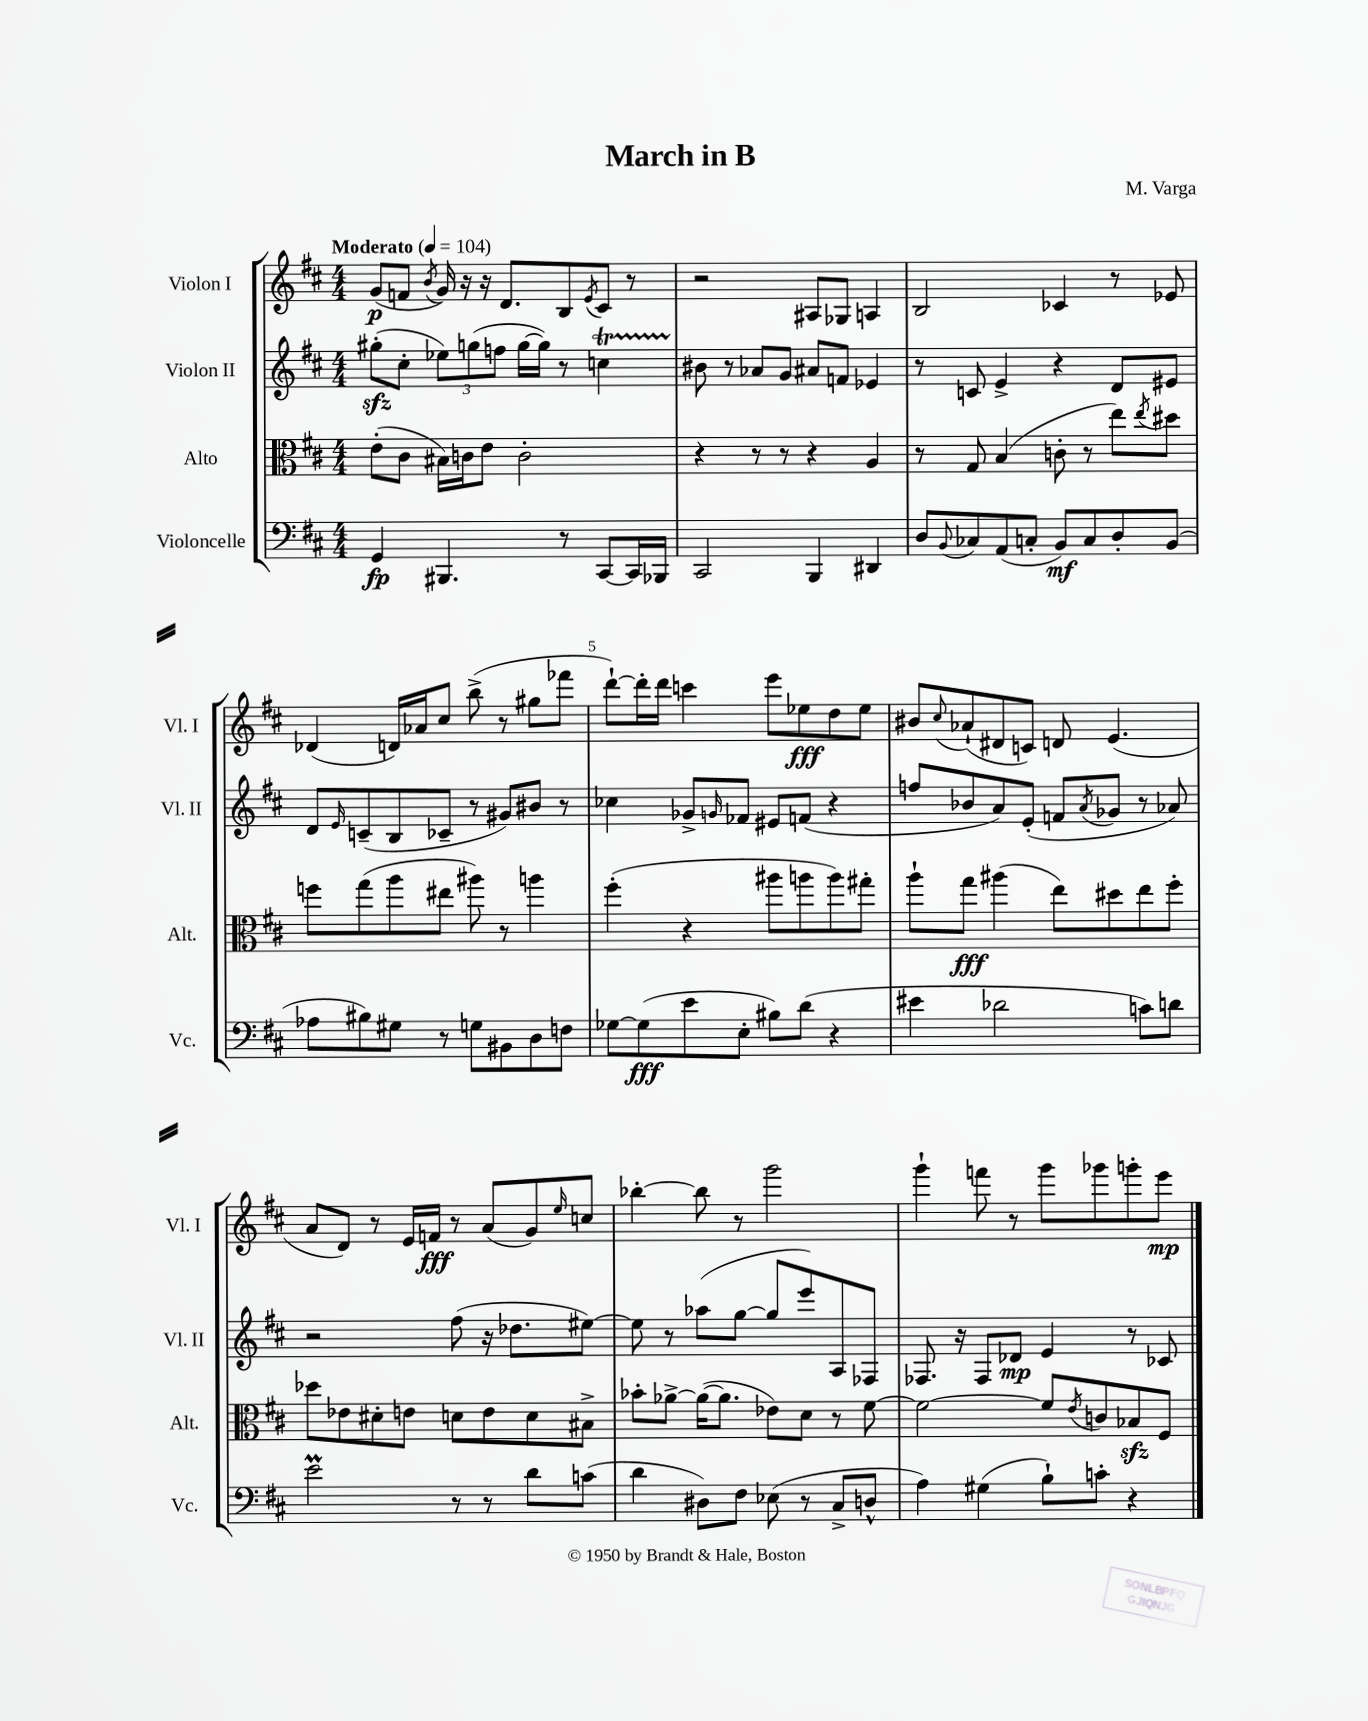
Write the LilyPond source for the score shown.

\header { title = "March in B" composer = "M. Varga" }
<<
\new StaffGroup <<
\new Staff = "s0" \with { instrumentName = "Violon I" shortInstrumentName = "Vl. I" } {
    \clef treble \key d \major \numericTimeSignature \time 4/4 \tempo "Moderato" 4 = 104
    g'8\p( f'8 \acciaccatura { b'8 } g'16) r16 r16 d'8. b8 \acciaccatura { e'8 } cis'8 r8 |
    r2 ais8 ges8 a4 |
    b2 ces'4 r8 ees'8 |
    des'4( d'16) aes'16 cis''8 b''8->( r8 gis''8 fes'''8 |
    d'''8~-!) d'''16-. d'''16 c'''4 e'''8 ees''8\fff d''8 ees''8 |
    bis'8 \appoggiatura { cis''8 } aes'8-!( dis'8 c'8) d'8 e'4.( |
    a'8 d'8) r8 e'16 f'16\fff r8 a'8( g'8) \grace { e''16 } c''8 |
    bes''4~-. bes''8 r8 g'''2 |
    g'''4-! f'''8 r8 g'''8 ges'''8 g'''8-. e'''8\mp \bar "|." |
}
\new Staff = "s1" \with { instrumentName = "Violon II" shortInstrumentName = "Vl. II" } {
    \clef treble \key d \major \numericTimeSignature \time 4/4
    gis''8-.\sfz( cis''8-. \tuplet 3/2 { ees''8) g''8( f''8 } g''16~ g''16) r8 c''4\startTrillSpan |
    bis'8\stopTrillSpan r8 aes'8 g'8 ais'8 f'8 ees'4 |
    r8 c'8 e'4-> r4 d'8 eis'8 |
    d'8 \grace { e'16 } c'8--( b8 ces'8-- r8 gis'8) bis'8 r8 |
    ces''4 ges'8-> \grace { g'16 } fes'8 eis'8 f'8( r4 |
    f''8 bes'8 a'8) e'8-.( f'8 \acciaccatura { a'8 } ges'8 r8 aes'8) |
    r2 fis''8( r16 des''8. eis''8~) |
    eis''8 r8 aes''8( g''8~ g''8 e'''8) a8 fes8 |
    fes8. r16 fes8 des'8\mp e'4 r8 ces'8 \bar "|." |
}
\new Staff = "s2" \with { instrumentName = "Alto" shortInstrumentName = "Alt." } {
    \clef alto \key d \major \numericTimeSignature \time 4/4
    e'8-.( cis'8 bis16) c'16 e'8 c'2-. |
    r4 r8 r8 r4 a4 |
    r8 g8 b4( c'8-. r8 e''8) \acciaccatura { e''8 } dis''8 |
    f''8 g''8( a''8 eis''8 ais''8) r8 a''4 |
    fis''4-.( r4 ais''8 a''8 a''8) gis''8-. |
    a''8-! g''8\fff ais''4( e''8) dis''8 e''8 fis''8-. |
    des''8 ees'8 dis'8-. e'8 d'8 e'8 d'8 bis8-> |
    bes'8-. aes'8~-> aes'16~( aes'8. ees'8) d'8 r8 fis'8~ |
    fis'2~ fis'8 \acciaccatura { e'8 } c'8 bes8\sfz fis8 \bar "|." |
}
\new Staff = "s3" \with { instrumentName = "Violoncelle" shortInstrumentName = "Vc." } {
    \clef bass \key d \major \numericTimeSignature \time 4/4
    g,4\fp bis,,4. r8 cis,8~ cis,16 bes,,16 |
    cis,2 b,,4 dis,4 |
    d8 \appoggiatura { b,8 } ces8 a,8( c8-. b,8\mf) c8 d8-. b,8( |
    aes8 bis8) gis8 r8 g8 bis,8 d8 f8 |
    ges8~ ges8\fff( e'8 e8-. bis8) d'8( r4 |
    eis'4 des'2 c'8) d'8 |
    e'2\prall r8 r8 d'8 c'8( |
    d'4 dis8) fis8 ees8( r8 cis8-> d8-^ |
    a4) gis4( b8-!) c'8-. r4 \bar "|." |
}
>>
>>
\layout { \context { \Score \override BarNumber.break-visibility = ##(#f #t #t) barNumberVisibility = #(every-nth-bar-number-visible 5) } }
